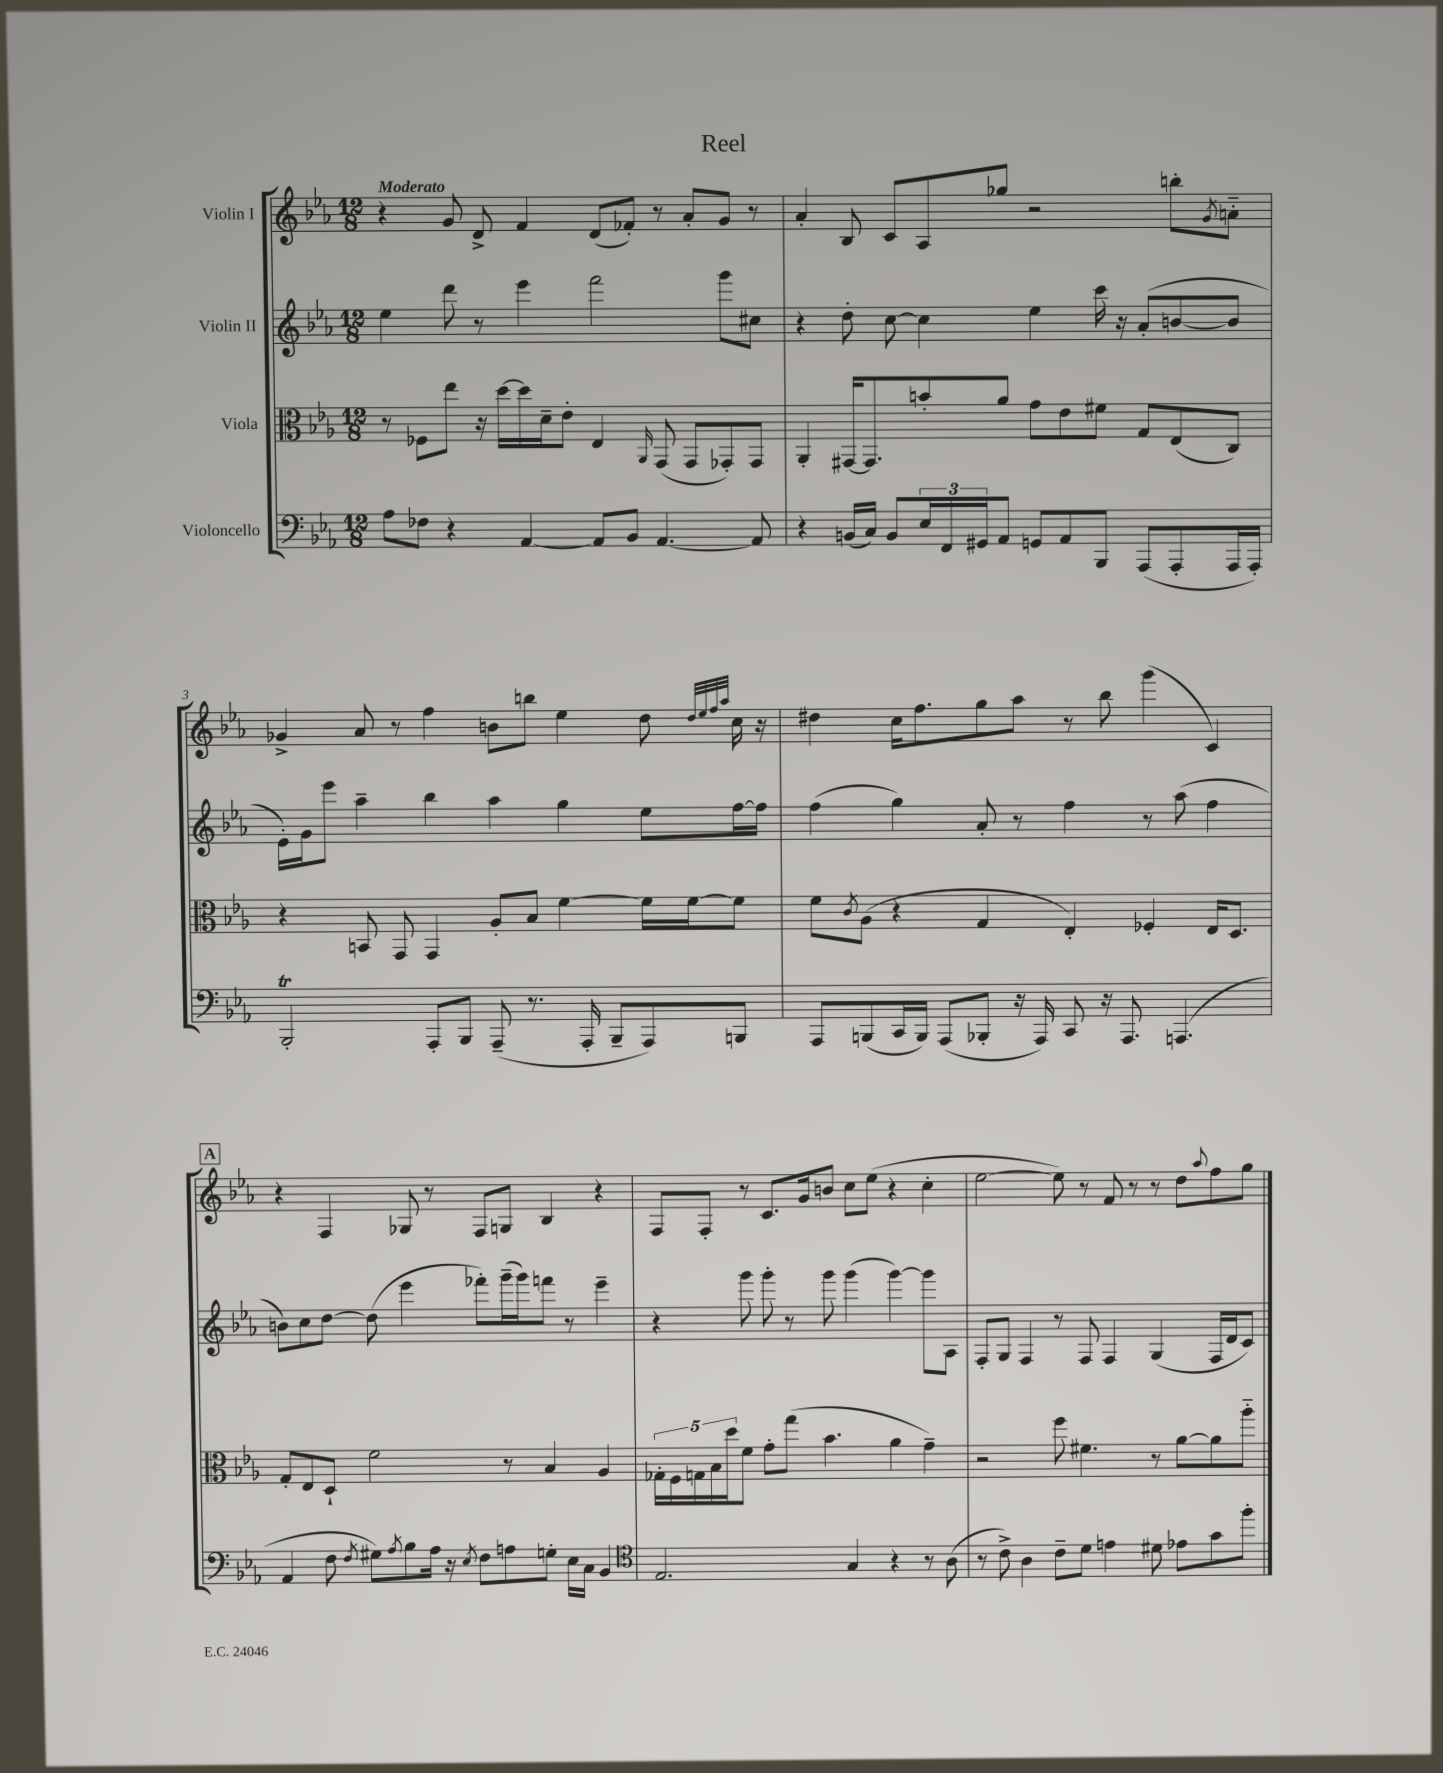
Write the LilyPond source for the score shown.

\header { title = "Reel" }
<<
\new StaffGroup <<
\new Staff = "s0" \with { instrumentName = "Violin I" } {
    \clef treble \key ees \major \numericTimeSignature \time 12/8 \tempo "Moderato"
    r4 g'8 d'8-> f'4 d'8( fes'8-.) r8 aes'8-. g'8 r8 |
    aes'4-. bes8 c'8 aes8 ges''8 r2 b''8-. \acciaccatura { g'8 } a'8-_ |
    ges'4-> aes'8 r8 f''4 b'8 b''8 ees''4 d''8 \grace { d''32 ees''32 f''32 aes''32 } c''16 r16 |
    dis''4 c''16 f''8. g''8 aes''8 r8 bes''8 g'''4( c'4) |
    \mark \markup { \box "A" } r4 f4 ges8 r8 f8 g8 bes4 r4 |
    f8 f8-. r8 c'8. g'16 b'8 c''8 ees''8( r4 c''4-. |
    ees''2~ ees''8) r8 f'8 r8 r8 d''8 \appoggiatura { aes''8 } f''8 g''8 \bar "|." |
}
\new Staff = "s1" \with { instrumentName = "Violin II" } {
    \clef treble \key ees \major \numericTimeSignature \time 12/8
    ees''4 d'''8 r8 ees'''4 f'''2 g'''8 cis''8 |
    r4 d''8-. c''8~ c''4 ees''4 c'''16 r16 aes'8-.( b'8~ b'8 |
    ees'16-.) g'16 ees'''8 aes''4-- bes''4 aes''4 g''4 ees''8 f''16~ f''16 |
    f''4( g''4) aes'8-. r8 f''4 r8 aes''8( f''4 |
    \mark \markup { \box "A" } b'8) c''8 d''8~ d''8( ees'''4 fes'''8-.) g'''16--( g'''16) f'''8 r8 ees'''4-- |
    r4 g'''8 g'''8-. r8 g'''8 g'''4( g'''4~) g'''8 aes8 |
    f8-. g8 f4 r8 f8 f4 g4( f16 d'16 c'8) \bar "|." |
}
\new Staff = "s2" \with { instrumentName = "Viola" } {
    \clef alto \key ees \major \numericTimeSignature \time 12/8
    r8 fes8 ees''8 r16 d''16~ d''16 d'16-- ees'8-. ees4 \grace { aes,16 } g,8( g,8 ges,8-.) ges,8 |
    aes,4-. gis,16~ gis,8. b'8-. aes'8 g'8 ees'8 fis'8 g8 ees8( c8) |
    r4 b,8 g,8 g,4 aes8-. bes8 f'4~ f'16 f'16~ f'8 |
    f'8 \acciaccatura { c'8 } aes8( r4 g4 ees4-.) fes4-. ees16 d8. |
    \mark \markup { \box "A" } g8-. ees8 d8-! f'2 r8 bes4 aes4 |
    \tuplet 5/4 { ges16-. f16 g16 bes16 d''16 } f'8 g'8-. g''8( bes'4. aes'4 g'4--) |
    r2 f''8 fis'4. r8 aes'8~ aes'8 aes''8-_ \bar "|." |
}
\new Staff = "s3" \with { instrumentName = "Violoncello" } {
    \clef bass \key ees \major \numericTimeSignature \time 12/8
    aes8 fes8 r4 aes,4~ aes,8 bes,8 aes,4.~ aes,8 |
    r4 b,16( c16) b,8 \tuplet 3/2 { ees16 f,16 gis,16 } aes,8 g,8 aes,8 bes,,8 aes,,8( aes,,8-. aes,,16 aes,,16-.) |
    bes,,2-.\trill aes,,8-. bes,,8 aes,,8--( r8. aes,,16-. bes,,8-- aes,,8) b,,8 |
    aes,,8 b,,8( c,16 b,,16) aes,,8( bes,,8-. r16 aes,,16) c,8 r16 aes,,8. a,,4.( |
    \mark \markup { \box "A" } aes,4 f8 \acciaccatura { f8 } gis8) \acciaccatura { aes8 } bes8 aes16 r16 \acciaccatura { ees8 } f8 a8 g8-. ees16 c16 bes,4 |
    \clef tenor ees2. g4 r4 r8 aes8( |
    r8 c'8->) aes4 c'8-- d'8 e'4 dis'8 ees'8 g'8 f''8-. \bar "|." |
}
>>
>>
